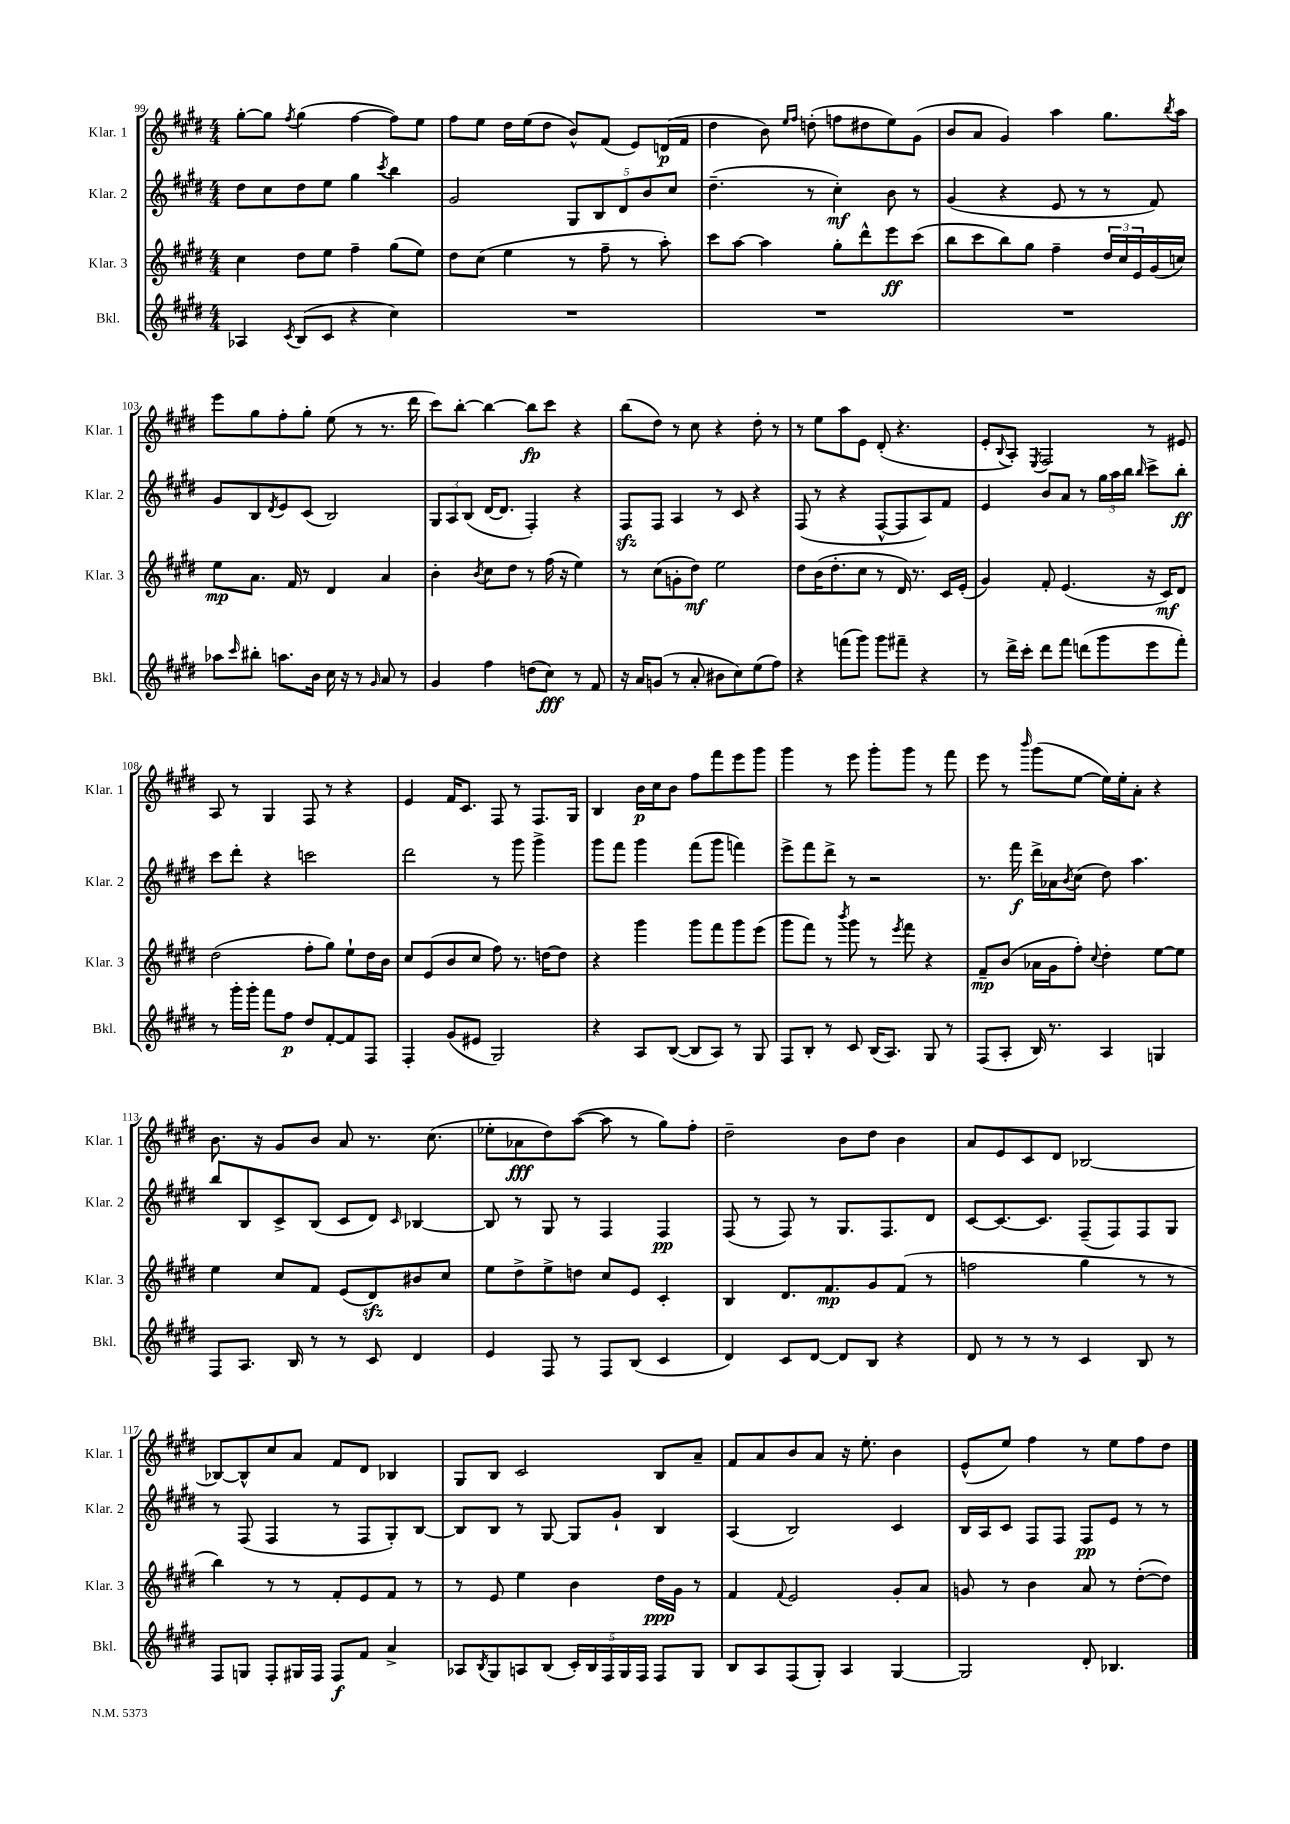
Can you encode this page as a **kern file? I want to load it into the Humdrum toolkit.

**kern	**kern	**kern	**kern
*staff4	*staff3	*staff2	*staff1
*clefG2	*clefG2	*clefG2	*clefG2
*k[f#c#g#d#]	*k[f#c#g#d#]	*k[f#c#g#d#]	*k[f#c#g#d#]
*M4/4	*M4/4	*M4/4	*M4/4
4A-	4cc#	8dd#	[8gg#'
.	.	8cc#	8gg#]
8qc#	.	.	8qff#
(8B	8dd#	8dd#	(4gg#
8c#	8ee	8ee	.
4r	4ff#~	4gg#	[4ff#
.	.	8qccc#	.
4cc#)	(8gg#	4bb	8ff#])
.	8ee)	.	8ee
=	=	=	=
1r	8dd#	2g#	8ff#
.	(8cc#	.	8ee
.	4ee	.	16dd#
.	.	.	(16ee
.	.	.	8dd#
.	8r	10G#	8b^^)
.	.	10B	.
.	8ff#~	.	(8f#
.	.	10d#	.
.	8r	.	8e)
.	.	10b	.
.	8aa')	.	(16d
.	.	10cc#	.
.	.	.	16f#
=	=	=	=
1r	8ccc#	(4.dd#~	4dd#
.	[8aa	.	.
.	4aa]	.	8b)
.	.	.	16qqee
.	.	.	16qqff#
.	.	8r	(8dd'
.	8gg#'	4cc#')	8ff
.	8ddd#^^	.	8dd#
.	8eee	8b	8ee)
.	(8ccc#	8r	(8g#
=	=	=	=
1r	8bb	(4g#	8b
.	8ccc#	.	8a
.	8bb)	4r	4g#)
.	8gg#	.	.
.	4ff#~	8e	4aa
.	.	8r	.
.	24dd#	8r	8.gg#
.	24cc#	.	.
.	24e	.	.
.	(16g#	8f#)	.
.	.	.	8qbb
.	16cc)	.	16aa
=	=	=	=
8aa-	8ee	8g#	8eee
16qqccc#	.	.	.
8bb#'	8.a	8B	8gg#
.	.	8qd#	.
8.aa	.	8e	8ff#'
.	16f#	.	.
.	8r	(8c#	8gg#'
16b	.	.	.
16cc#	4d#	2B)	(8ee
16r	.	.	.
8r	.	.	8r
16qqg#	.	.	.
8a	4a	.	8.r
8r	.	.	.
.	.	.	16ddd#
=	=	=	=
4g#	4b'	12G#	8ccc#)
.	.	12A	.
.	.	.	[8bb'
.	.	(12B	.
.	8qb	.	.
4ff#	8cc#	[16d#	4bb_
.	.	8.d#]	.
.	8dd#	.	.
(8dd	8r	4F#')	8bb]
8cc#)	(16ff#	.	8ccc#
.	16r	.	.
8r	4ee)	4r	4r
8f#	.	.	.
=	=	=	=
16r	8r	8F#	(8bb
16a	.	.	.
(8g	(8cc#	8F#	8dd#)
8r	8g'	4A	8r
8a'	8dd#)	.	8cc#
8b#	2ee	8r	4r
8cc#)	.	8c#	.
(8ee	.	4r	8dd#'
8ff#)	.	.	8r
=	=	=	=
4r	8dd#	(8F#	8r
.	(16b	8r	8ee
.	8.dd#'	.	.
(8fff	.	4r	8aa
8ggg#)	8cc#	.	8e
8ggg#	8r	[8F#^^	(8d#'
8fff#~	16d#)	8F#]	4.r
.	8.r	.	.
4r	.	8A)	.
.	16c#	8f#	.
.	(16e'	.	.
=	=	=	=
8r	4g#)	4e	8e'
.	.	.	8qqB
16ddd#^	.	.	8A')
16ccc#'	.	.	.
.	.	.	8qE
8ddd#	8f#'	8b	2F#
8fff#	(4.e	8a	.
(8ddd	.	8r	.
8ggg#	.	24gg#	.
.	.	24aa	.
.	.	24bb	.
.	.	16qqbb	.
8eee	16r	8ccc#^	8r
.	16c#)	.	.
8fff#')	8d#	8bb'	8e#
=	=	=	=
8r	(2dd#	8ccc#	8A
16ggg#'	.	8ddd#'	8r
16ggg#'	.	.	.
8fff#	.	4r	4G#
8ff#	.	.	.
8dd#	8ff#'	2ccc	8F#
[8f#'	8gg#)	.	8r
8f#]	8ee`	.	4r
8F#	16dd#	.	.
.	16b	.	.
=	=	=	=
4F#'	8cc#	2ddd#	4e
.	(8e	.	.
(8g#	8b	.	16f#
.	.	.	8.c#
8e#	8cc#	.	.
2G#)	8ff#)	8r	8F#
.	8.r	8ggg#	8r
.	.	4ggg#^	8.F#
.	[16dd	.	.
.	8dd]	.	.
.	.	.	16G#
=	=	=	=
4r	4r	8ggg#	4B
.	.	8fff#	.
8A	4ggg#	4ggg#	16b
.	.	.	16cc#
([8B	.	.	8b
8B]	8ggg#	(8fff#	8ff#
8A)	8fff#	8ggg#	8fff#
8r	8ggg#	4fff)	8eee
8G#	(8eee	.	8ggg#
=	=	=	=
8F#	8ggg#	8eee^	4ggg#
8B'	8fff#)	8fff#	.
8r	8r	8ddd#^	8r
.	8qbbb	.	.
8c#	8ggg#	8r	8eee
(16B	8r	2r	8ggg#'
8.A)	.	.	.
.	8qeee	.	.
.	8fff#	.	8ggg#
8G#	4r	.	8r
8r	.	.	8fff#
=	=	=	=
(8F#	8f#~	8.r	8eee
8A'	(8b	.	8r
.	.	16fff#	.
.	.	.	16qqbbb
16B)	16a-	16ddd#^	(8ggg#
8.r	16g#	16a-	.
.	.	8qb	.
.	8ff#')	(8cc#	[8ee
.	8qqcc#	.	.
4A	4dd#'	8dd#)	16ee])
.	.	.	16ee'
.	.	4.aa	8a'
4G	[8ee	.	4r
.	8ee]	.	.
=	=	=	=
8F#	4ee	8bb	8.b
8.A	.	8B	.
.	.	.	16r
.	8cc#	8c#^	8g#
16B	.	.	.
8r	8f#	(8B	8b
8r	(8e	8c#	8a
8c#	8d#)	8d#)	8.r
.	.	16qqc#	.
4d#	8b#	[4B-	.
.	.	.	(8.cc#
.	8cc#	.	.
=	=	=	=
4e	8ee	8B-]	8ee-'
.	8dd#^	8r	8a-
8F#	8ee^	8G#	8dd#)
8r	8dd	8r	([8aa
8F#	8cc#	4F#	8aa]
(8B	8e	.	8r
4c#	4c#'	4F#	8gg#)
.	.	.	8ff#'
=	=	=	=
4d#)	4B	(8F#	2dd#~
.	.	8r	.
8c#	8.d#	8F#)	.
[8d#	.	8r	.
.	8.f#	.	.
8d#]	.	8.G#	8b
8B	8g#	.	8dd#
.	.	8.F#	.
4r	(8f#	.	4b
.	8r	8d#	.
=	=	=	=
8d#	2ff	[8c#	8a
8r	.	8.c#_	8e
8r	.	.	8c#
.	.	8.c#]	.
8r	.	.	8d#
4c#	4gg#	(8F#~	[2B-
.	.	8F#)	.
8B	8r	8F#	.
8r	8r	8G#	.
=	=	=	=
8F#	4bb)	8r	8B-_
8G	.	(8F#	8B-^^]
8F#'	8r	4F#	8cc#
16G#	8r	.	8a
16F#	.	.	.
8F#	8f#'	8r	8f#
8f#	8e	8F#	8d#
4a^	8f#	8G#')	4B-
.	8r	[8B	.
=	=	=	=
8A-	8r	8B]	8G#
8qB	.	.	.
8G#	8e	8B	8B
8A	4ee	8r	2c#
(8B	.	[8G#	.
20c#')	4b	8G#]	.
20B	.	.	.
20F#	.	.	.
.	.	8g#`	.
20G#	.	.	.
20F#	.	.	.
8F#	16dd#	4B	8B
.	16g#	.	.
8G#	8r	.	8a~
=	=	=	=
8B	4f#	(4A	8f#
8A	.	.	8a
.	8qqf#	.	.
(8F#	2e	2B)	8b
8G#')	.	.	8a
4A	.	.	16r
.	.	.	8.ee'
[4G#	8g#'	4c#	4b
.	8a	.	.
=	=	=	=
2G#]	8g	16B	(8e^^
.	.	16A	.
.	8r	8c#	8ee)
.	4b	8F#	4ff#
.	.	8F#	.
8d#'	8a	8F#	8r
4.B-	8r	8e	8ee
.	([8dd#'	8r	8ff#
.	8dd#])	8r	8dd#
==	==	==	==
*-	*-	*-	*-
